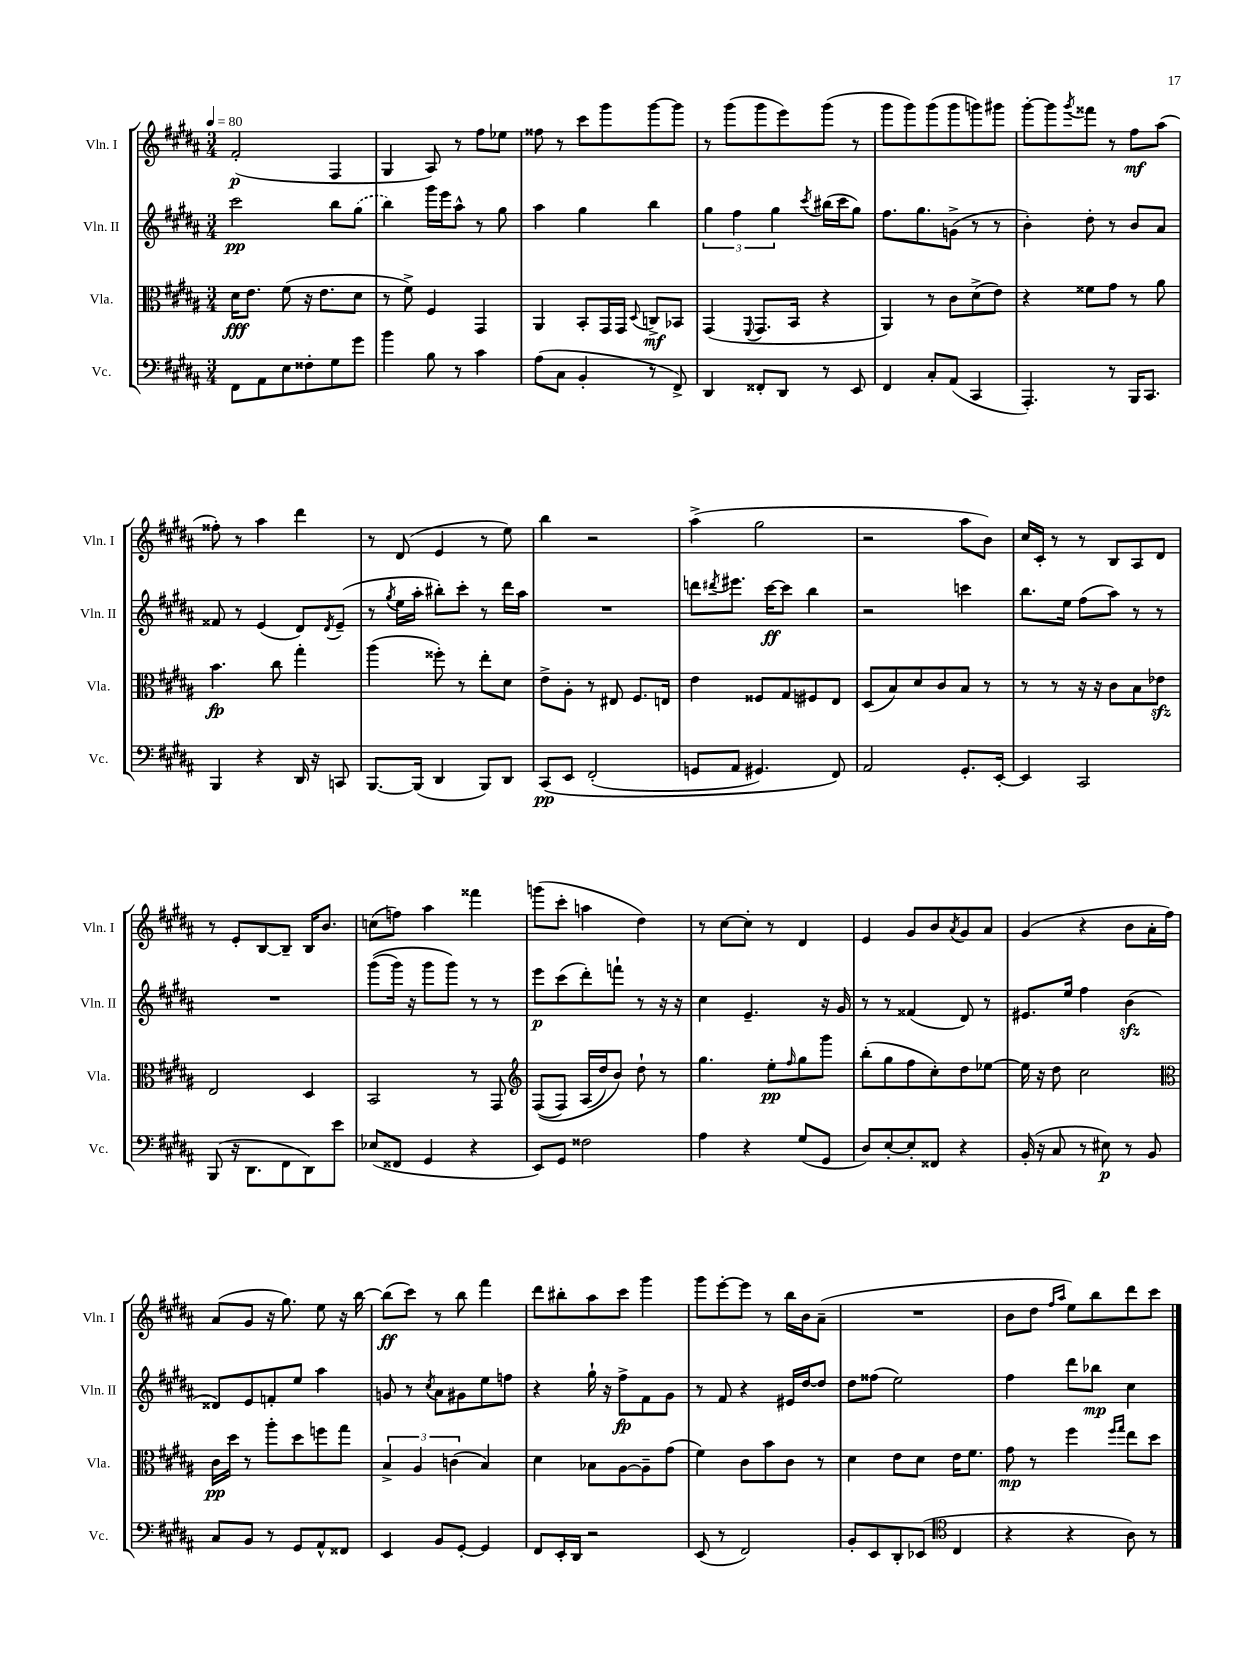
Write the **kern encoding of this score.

**kern	**kern	**kern	**kern
*staff4	*staff3	*staff2	*staff1
*clefF4	*clefC3	*clefG2	*clefG2
*k[f#c#g#d#a#]	*k[f#c#g#d#a#]	*k[f#c#g#d#a#]	*k[f#c#g#d#a#]
*M3/4	*M3/4	*M3/4	*M3/4
*MM80	*MM80	*MM80	*MM80
8FF#	16d#	2ccc#	(2f#'
.	8.e	.	.
8AA#	.	.	.
8E	(8f#	.	.
8F##'	16r	.	.
.	8.e	.	.
8G#	.	8bb	4F#
8g#	8d#	(8gg#	.
=	=	=	=
4b	8r	4bb)	4G#
.	8f#^)	.	.
8B	4F#	16ggg#	8A#)
.	.	16eee	.
8r	.	8aa#^^	8r
4c#	4GG#	8r	8ff#
.	.	8gg#	8ee-
=	=	=	=
(8A#	4AA#	4aa#	8ff##
8C#	.	.	8r
4BB'	8BB'	4gg#	8ccc#
.	16GG#	.	8ggg#
.	16GG#	.	.
.	8qqD#	.	.
8r	8C^	4bb	[8ggg#
8FF#^)	8BB-	.	8ggg#]
=	=	=	=
4DD#	(4GG#	6gg#	8r
.	.	.	(8ggg#
.	.	6ff#	.
.	8qqFF#	.	.
8FF##'	8.GG#	.	8ggg#
.	.	6gg#	.
8DD#	.	.	8eee)
.	16BB	.	.
.	.	8qccc#	.
8r	4r	(16bb#	(8ggg#
.	.	16ccc#	.
8EE	.	8gg#)	8r
=	=	=	=
4FF#	4AA#)	8.ff#	8ggg#
.	.	.	8ggg#)
.	.	8.gg#	.
8C#'	8r	.	(8ggg#
(8AA#	8c#	(8g^	8ggg#
4CC#	(8d#^	8r	8ggg)
.	8e)	8r	8ggg#
=	=	=	=
4.AAA#')	4r	4b')	[8ggg#'
.	.	.	8ggg#]
.	.	.	8qggg#
.	8f##	8dd#'	8fff##
8r	8g#	8r	8r
16BBB	8r	8b	8ff#
8.CC#	.	.	.
.	8a#	8a#	(8aa#
=	=	=	=
4BBB	4.b	8f##	8ff##')
.	.	8r	8r
4r	.	(4e	4aa#
.	8cc#	.	.
16DD#	4gg#'	8d#)	4ddd#
16r	.	.	.
.	.	8qd#	.
8CC	.	(8e~	.
=	=	=	=
[8.BBB	(4aa#	8r	8r
.	.	8qgg#	.
.	.	16ee	(8d#
(16BBB]	.	16aa#'	.
4DD#	8ff##')	8bb#')	4e
.	8r	8ccc#'	.
8BBB)	8ee'	8r	8r
8DD#	8d#	16ddd#	8ee)
.	.	16aa#	.
=	=	=	=
&(8CC#	8e^	2.r	4bb
8EE	8A#'	.	.
(2FF#'	8r	.	2r
.	8E#	.	.
.	8.F#	.	.
.	16E	.	.
=	=	=	=
8GG	4e	8ddd	(4aa#^
.	.	8qddd#	.
8AA#	.	8.eee#	.
4.GG#)	8F##	.	2gg#
.	.	[16ccc#	.
.	8G#	8ccc#]	.
.	8F#	4bb	.
8FF#&)	8E	.	.
=	=	=	=
2AA#	(8D#	2r	2r
.	8B)	.	.
.	8d#	.	.
.	8c#	.	.
8.GG#'	8B	4ccc	8aa#
.	8r	.	8b)
[16EE'	.	.	.
=	=	=	=
4EE]	8r	8.bb	16cc#
.	.	.	16c#'
.	8r	.	8r
.	.	16ee	.
2CC#	16r	(8ff#	8r
.	16r	.	.
.	8c#	8aa#)	8B
.	8B	8r	8A#
.	8e-	8r	8d#
=	=	=	=
(8BBB	2E	2.r	8r
16r	.	.	8e'
8.DD#	.	.	.
.	.	.	[8B
8FF#	.	.	8B~]
8DD#)	4D#	.	16B
.	.	.	8.b
8e	.	.	.
=	=	=	=
(8E-	2BB	&((8ggg#	(8cc
8FF##	.	16ggg#)	8ff)
.	.	16r	.
4GG#	.	8ggg#	4aa#
.	.	8ggg#&)	.
4r	8r	8r	4fff##
.	8GG#	8r	.
=	=	=	=
*	*clefG2	*	*
8EE)	&((8F#	8eee	(8ggg
8GG#	8F#)	(8ccc#	8ccc#'
2F##	(16A#	8ddd#')	4aa
.	16dd#)	.	.
.	8b&)	8fff`	.
.	8dd#`	8r	4dd#)
.	8r	16r	.
.	.	16r	.
=	=	=	=
4A#	4.gg#	4cc#	8r
.	.	.	[8cc#
4r	.	4.e~	8cc#']
.	8ee'	.	8r
.	16qqff#	.	.
(8G#	8gg#	.	4d#
8GG#	8ggg#	16r	.
.	.	16g#	.
=	=	=	=
8D#)	(8bb'	8r	4e
[8E'	8gg#	8r	.
8E']	8ff#	(4f##	8g#
8FF##	8cc#')	.	8b
.	.	.	8qa#
4r	8dd#	8d#)	8g#
.	[8ee-	8r	8a#
=	=	=	=
(16BB'	16ee-]	8.e#	(4g#
16r	16r	.	.
8C#	8dd#	.	.
.	.	16ee	.
8r	2cc#	4ff#	4r
8E#)	.	.	.
8r	.	(4b	8b
8BB	.	.	16a#'
.	.	.	16ff#)
=	=	=	=
*	*clefC3	*	*
8C#	16c#	8d##)	(8a#
.	16dd#	.	.
8BB	8r	8e	8g#
8r	8aa#'	8f'	16r
.	.	.	8.gg#)
8GG#	8dd#	8ee	.
8AA#^^	8ff	4aa#	8ee
8FF##	8gg#	.	16r
.	.	.	[16bb
=	=	=	=
4EE	6B^	8g	(8bb]
.	.	8r	8ccc#)
.	6A#	.	.
.	.	8qcc#	.
8BB	.	8a#	8r
.	(6c	.	.
[8GG#'	.	8g#	8bb
4GG#]	4B)	8ee	4fff#
.	.	8ff	.
=	=	=	=
8FF#	4d#	4r	8ddd#
16EE'	.	.	8bb#'
16DD#	.	.	.
2r	8B-	16gg#`	8aa#
.	.	16r	.
.	[8A#	8ff#^	8ccc#
.	8A#~]	8f#	4ggg#
.	(8g#	8g#	.
=	=	=	=
(8EE	4f#)	8r	8ggg#
8r	.	8f#	[8eee'
2FF#)	8c#	4r	8eee]
.	8b	.	8r
.	8c#	16e#	16bb
.	.	[16dd#	16b
.	8r	8dd#]	(8a#~
=	=	=	=
8BB'	4d#	8dd#	2.r
8EE	.	(8ff##	.
8DD#'	8e	2ee)	.
(8EE-	8d#	.	.
*clefC4	*	*	*
4C#	16e	.	.
.	8.f#	.	.
=	=	=	=
4r	8g#	4ff#	8b
.	8r	.	8dd#
.	.	.	16qqff#
.	.	.	16qqaa#
4r	4ff#	8ddd#	8ee)
.	.	8bb-	8bb
.	16qqff#	.	.
.	16qqgg#	.	.
8A#)	8ee	4cc#	8ddd#
8r	8dd#	.	8ccc#
==	==	==	==
*-	*-	*-	*-
